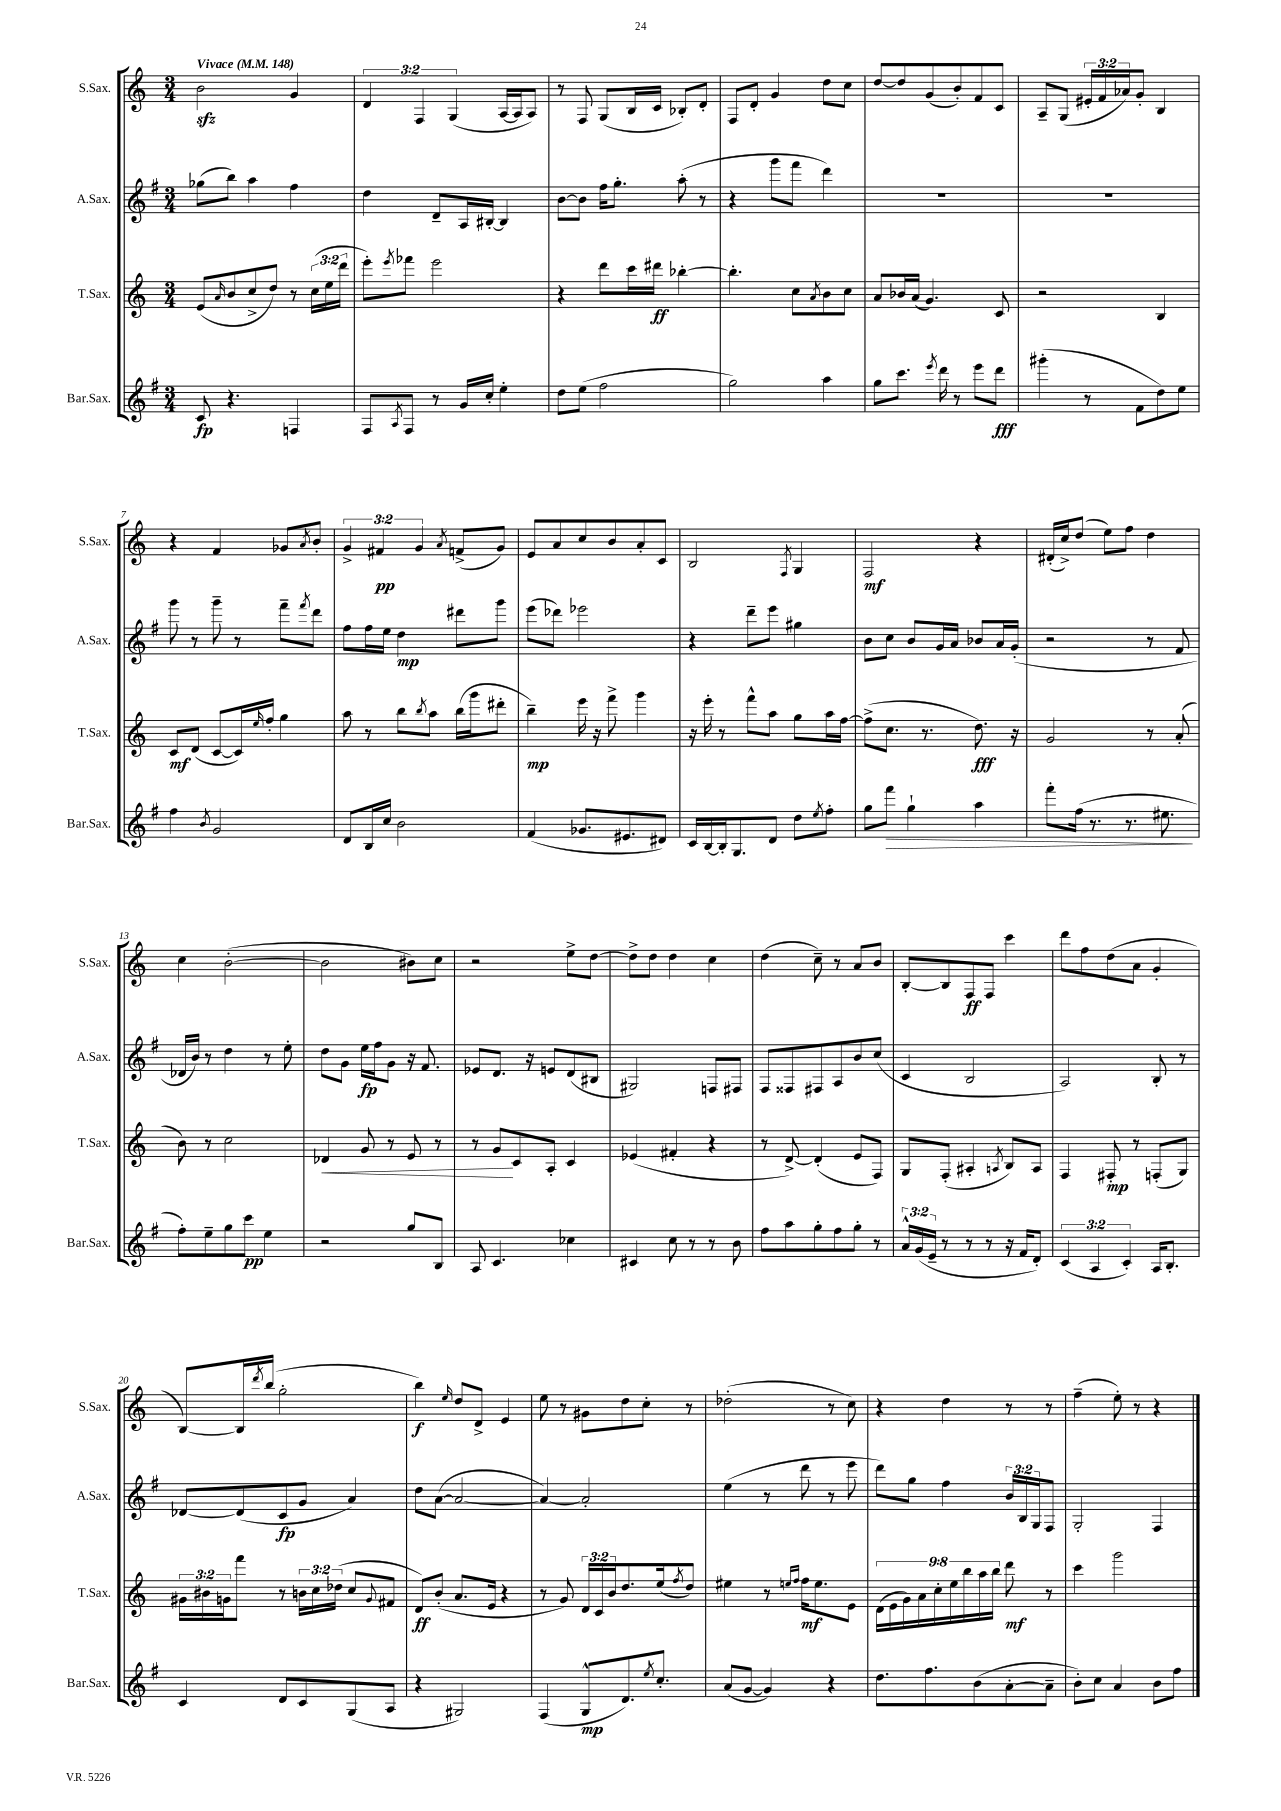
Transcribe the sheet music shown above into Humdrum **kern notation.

**kern	**dynam	**kern	**dynam	**kern	**dynam	**kern	**dynam
*part4	*part4	*part3	*part3	*part2	*part2	*part1	*part1
*staff4	*staff4	*staff3	*staff3	*staff2	*staff2	*staff1	*staff1
*I"Bar.Sax.	*	*I"T.Sax.	*	*I"A.Sax.	*	*I"S.Sax.	*
*I'Bar.Sax.	*	*I'T.Sax.	*	*I'A.Sax.	*	*I'S.Sax.	*
*clefG2	*	*clefG2	*	*clefG2	*	*clefG2	*
*k[f#]	*	*k[]	*	*k[f#]	*	*k[]	*
*M3/4	*	*M3/4	*	*M3/4	*	*M3/4	*
*MM148	*	*MM148	*	*MM148	*	*MM148	*
=1	=1	=1	=1	=1	=1	=1	=1
!	!	!	!	!	!	!LO:TX:a:B:t=Vivace	!
8c/	fp	(8e/L	.	(8gg-X\L	.	2bzz\	.
.	.	16qqa/	.	.	.	.	.
4.r	.	8b/	.	8bb\J)	.	.	.
.	.	8cc^/	.	4aa\	.	.	.
.	.	8dd/J)	.	.	.	.	.
4Fn/	.	8r	.	4ff#\	.	4g/	.
.	.	(24cc\LL	.	.	.	.	.
.	.	24ee\	.	.	.	.	.
.	.	24ddd\JJ	.	.	.	.	.
=2	=2	=2	=2	=2	=2	=2	=2
8F#/L	.	8eee'\L)	.	4dd\	.	6d/	.
8qA/	.	8qeee/	.	.	.	.	.
8F#/J	.	8fff-X\J	.	.	.	.	.
.	.	.	.	.	.	6F/	.
8r	.	2eee\	.	8d~/L	.	.	.
.	.	.	.	.	.	(6G/	.
16g/LL	.	.	.	16A/L	.	.	.
16cc'/JJ	.	.	.	[16B#X'/JJ	.	.	.
4ee'\	.	.	.	4B#/]	.	[16A/LL	.
.	.	.	.	.	.	16A/J]	.
.	.	.	.	.	.	8A/J)	.
=3	=3	=3	=3	=3	=3	=3	=3
8dd\L	.	4r	.	[8b\L	.	8r	.
(8ee\J	.	.	.	8b\J]	.	8F/	.
2ff#\	.	8ddd\L	.	16ff#\KL	.	(8G/L	.
.	.	.	.	8.gg'\J	.	.	.
.	.	16ccc\L	.	.	.	16B/L	.
.	.	16ddd#X\JJ	ff	.	.	16c/JJ	.
.	.	[4bb-X'\	.	(8aa'\	.	8B-X'/L)	.
.	.	.	.	8r	.	8d'/J	.
=4	=4	=4	=4	=4	=4	=4	=4
2gg\)	.	4.bb-'\]	.	4r	.	8F/L	.
.	.	.	.	.	.	8d'/J	.
.	.	.	.	8ggg\L	.	4g/	.
.	.	8cc\L	.	8fff#\J	.	.	.
.	.	8qa/	.	.	.	.	.
4aa\	.	8b\	.	4ddd\)	.	8dd\L	.
.	.	8cc\J	.	.	.	8cc\J	.
=5	=5	=5	=5	=5	=5	=5	=5
8gg\L	.	8a/L	.	2.r	.	[8dd/L	.
8.ccc\J	.	16b-X/L	.	.	.	8dd/]	.
.	.	(16a/JJ	.	.	.	.	.
.	.	4.g/)	.	.	.	(8g/	.
8qeee/	.	.	.	.	.	.	.
16ddd\	.	.	.	.	.	.	.
8r	.	.	.	.	.	8b'/)	.
8eee\L	.	.	.	.	.	8f/	.
8ddd\J	fff	8c/	.	.	.	8c/J	.
=6	=6	=6	=6	=6	=6	=6	=6
(4ggg#X'\	.	2r	.	2.r	.	8A~/L	.
.	.	.	.	.	.	(8G/J	.
8r	.	.	.	.	.	24e#X'/LL	.
.	.	.	.	.	.	24f/	.
.	.	.	.	.	.	24a-X/J)	.
8f#\L	.	.	.	.	.	8g'/J	.
8dd\)	.	4B/	.	.	.	4B/	.
8ee\J	.	.	.	.	.	.	.
!!LO:LB:g=z
=7	=7	=7	=7	=7	=7	=7	=7
4ff#\	.	8c/L	mf	8ggg\	.	4r	.
.	.	(8d/J	.	8r	.	.	.
8qb/	.	.	.	.	.	.	.
2g/	.	[8c/L	.	8ggg~\	.	4f/	.
.	.	16c/L])	.	8r	.	.	.
.	.	16qqee/	.	.	.	.	.
.	.	16ff'/JJ	.	.	.	.	.
.	.	4gg\	.	8fff#~\L	.	8g-X/L	.
.	.	.	.	8qfff#/	.	8qa/	.
.	.	.	.	8ddd\J	.	8b'/J	.
=8	=8	=8	=8	=8	=8	=8	=8
8d/L	.	8aa\	.	8ff#\L	.	6g^/	.
16B/L	.	8r	.	16ff#\L	.	.	.
.	.	.	.	.	.	6f#X/	pp
16cc/JJ	.	.	.	16ee\JJ	.	.	.
2b\	.	8bb\L	.	4dd\	mp	.	.
.	.	.	.	.	.	6g/	.
.	.	8qbb/	.	.	.	.	.
.	.	8aa\J	.	.	.	.	.
.	.	.	.	.	.	8qa/	.
.	.	(16bb\LL	.	8ddd#X\L	.	(8fn^/L	.
.	.	16ggg\J	.	.	.	.	.
.	.	8ddd#X'\J	.	8ggg\J	.	8g/J)	.
=9	=9	=9	=9	=9	=9	=9	=9
(4f#/	.	4bb~\)	mp	(8eee\L	.	8e/L	.
.	.	.	.	8ddd-X\J)	.	8a/	.
8.g-X/L	.	16eee\	.	2eee-X\	.	8cc/	.
.	.	16r	.	.	.	.	.
.	.	8fff^\	.	.	.	8b/	.
8.e#X/	.	.	.	.	.	.	.
.	.	4ggg\	.	.	.	8a'/	.
8d#X/J)	.	.	.	.	.	8c/J	.
=10	=10	=10	=10	=10	=10	=10	=10
16c/LL	.	16r	.	4r	.	2B/	.
[16B/	.	16eee'\	.	.	.	.	.
16B'/J]	.	8r	.	.	.	.	.
8.G/	.	.	.	.	.	.	.
.	.	8fff^^\L	.	8ddd~\L	.	.	.
8d/J	.	8aa\J	.	8eee\J	.	.	.
.	.	.	.	.	.	8qF/	.
8dd\L	.	8gg\L	.	4gg#X\	.	4G/	.
8qee/	.	.	.	.	.	.	.
8ff#'\J	.	16aa\L	.	.	.	.	.
.	.	[16ff\JJ	.	.	.	.	.
=11	=11	=11	=11	=11	=11	=11	=11
8gg\L	.	(8ff^\L]	.	8b\L	.	2F/	mf
!	!LO:HP:b	!	!	!	!	!	!
8fff#\J	>	8.cc\J	.	8cc\J	.	.	.
4gg`\	.	.	.	8b/L	.	.	.
.	.	8.r	.	.	.	.	.
.	.	.	.	16g/L	.	.	.
.	.	.	.	16a/JJ	.	.	.
4aa\	.	8.dd\)	fff	8b-X/L	.	4r	.
.	.	.	.	16a/L	.	.	.
.	.	16r	.	(16g'/JJ	.	.	.
=12	=12	=12	=12	=12	=12	=12	=12
8fff#'\L	.	2g/	.	2r	.	(16d#X'/LL	.
.	.	.	.	.	.	16cc^/J)	.
(16ff#\Jk	.	.	.	.	.	(8dd/J	.
8.r	.	.	.	.	.	.	.
.	.	.	.	.	.	8ee\L)	.
8.r	.	.	.	.	.	8ff\J	.
.	.	8r	.	8r	.	4dd\	.
8.ee#X\	.	.	.	.	.	.	.
.	.	(8a'/	.	8f#/	.	.	.
.	]	.	.	.	.	.	.
!!LO:LB:g=z
=13	=13	=13	=13	=13	=13	=13	=13
8ff#'\L)	.	8b\)	.	16d-X/LL	.	4cc\	.
.	.	.	.	16b/JJ)	.	.	.
8ee~\	.	8r	.	8r	.	.	.
8gg\	.	2cc\	.	4dd\	.	([2b'\	.
8ccc\J	pp	.	.	.	.	.	.
4ee\	.	.	.	8r	.	.	.
.	.	.	.	8ee'\	.	.	.
=14	=14	=14	=14	=14	=14	=14	=14
!	!	!	!LO:HP:b	!	!	!	!
2r	.	4d-X/	<	8dd\L	.	2b\]	.
.	.	.	.	8g\J	.	.	.
.	.	8g/	.	16ee\LL	fp	.	.
.	.	.	.	16ff#\J	.	.	.
.	.	8r	.	8g\J	.	.	.
8gg/L	.	8e/	.	16r	.	8b#X\L)	.
.	.	.	.	8.f#/	.	.	.
8B/J	.	8r	.	.	.	8cc\J	.
=15	=15	=15	=15	=15	=15	=15	=15
8A/	.	8r	.	8e-X/L	.	2r	.
4.c/	.	8g/L	.	8.d/J	.	.	.
.	.	8c/	[	.	.	.	.
.	.	.	.	16r	.	.	.
.	.	8A'/J	.	8en/L	.	.	.
4cc-X\	.	4c/	.	(8d/	.	8ee^\L	.
.	.	.	.	8B#X/J	.	[8dd\J	.
=16	=16	=16	=16	=16	=16	=16	=16
4c#X/	.	(4e-X/	.	2G#X/)	.	8dd^\L]	.
.	.	.	.	.	.	8dd\J	.
8cc\	.	4f#X'/	.	.	.	4dd\	.
8r	.	.	.	.	.	.	.
8r	.	4r	.	8Fn/L	.	4cc\	.
8b\	.	.	.	8F#X/J	.	.	.
=17	=17	=17	=17	=17	=17	=17	=17
8ff#\L	.	8r	.	8F#/L	.	(4dd\	.
8aa\	.	[8d^/)	.	8F##X/	.	.	.
8gg'\	.	(4d'/]	.	8F#X/	.	8cc~\)	.
8ff#\	.	.	.	8A/	.	8r	.
8gg'\J	.	8e/L	.	8b/	.	8a/L	.
8r	.	8F/J)	.	(8cc/J	.	8b/J	.
=18	=18	=18	=18	=18	=18	=18	=18
24a^^/LL	.	8G/L	.	4c/	.	[8B'/L	.
(24g/	.	.	.	.	.	.	.
24e~/JJ	.	.	.	.	.	.	.
8r	.	(8F'/J	.	.	.	8B/]	.
8r	.	4A#X'/	.	2B/	.	8F/	ff
8r	.	.	.	.	.	8F/J	.
.	.	8qAn/	.	.	.	.	.
16r	.	8B/L)	.	.	.	4ccc\	.
16f#/KL	.	.	.	.	.	.	.
8d'/J)	.	8A/J	.	.	.	.	.
=19	=19	=19	=19	=19	=19	=19	=19
(6c/	.	4F/	.	2A/)	.	8ddd\L	.
.	.	.	.	.	.	8ff\	.
6A/	.	.	.	.	.	.	.
.	.	8F#X'/	mp	.	.	(8dd\	.
6c'/)	.	.	.	.	.	.	.
.	.	8r	.	.	.	8a\J	.
16A/KL	.	(8Fn'/L	.	8B'/	.	4g'/	.
8.B'/J	.	.	.	.	.	.	.
.	.	8G/J)	.	8r	.	.	.
!!LO:LB:g=z
=20	=20	=20	=20	=20	=20	=20	=20
4c/	.	24g#X\LL	.	[8d-X/L	.	[8B/L)	.
.	.	24b#X\	.	.	.	.	.
.	.	24gn\J	.	.	.	.	.
.	.	8fff\J	.	(8d-/]	.	16B/L]	.
.	.	.	.	.	.	8qddd/	.
.	.	.	.	.	.	(16bb/JJ	.
8d/L	.	8r	.	8c/	fp	2gg'\	.
8c/	.	24bn\LL	.	8g/J	.	.	.
.	.	24cc\	.	.	.	.	.
.	.	(24dd-X\JJ	.	.	.	.	.
(8G/	.	8cc/L	.	4a/)	.	.	.
.	.	8qqg/	.	.	.	.	.
8A/J	.	8f#X/J	.	.	.	.	.
=21	=21	=21	=21	=21	=21	=21	=21
4r	.	8d/L)	ff	8dd\L	.	4bb\)	f
.	.	(8b'/J	.	([8a\J	.	.	.
.	.	.	.	.	.	16qqee/	.
2G#X/)	.	8.a/L	.	2a/_	.	8dd/L	.
.	.	.	.	.	.	8d^/J	.
.	.	16e/Jk	.	.	.	.	.
.	.	4r	.	.	.	4e/	.
=22	=22	=22	=22	=22	=22	=22	=22
(4F#/	.	8r	.	4a/_)	.	8ee\	.
.	.	8g/)	.	.	.	8r	.
8G^^/L	mp	24d/LL	.	2a'/]	.	8g#X\L	.
.	.	24c/	.	.	.	.	.
.	.	24b/J	.	.	.	.	.
8.d/)	.	8.dd/	.	.	.	8dd\	.
.	.	.	.	.	.	8cc'\J	.
8qee/	.	.	.	.	.	.	.
8.cc'/J	.	(16ee/k	.	.	.	.	.
.	.	8qff/	.	.	.	.	.
.	.	8dd/J)	.	.	.	8r	.
=23	=23	=23	=23	=23	=23	=23	=23
(8a/L	.	4ee#X\	.	(4ee\	.	(2dd-X'\	.
[8g/J	.	.	.	.	.	.	.
4g/])	.	8r	.	8r	.	.	.
.	.	16qqeen/LL	.	.	.	.	.
.	.	16qqff/JJ	.	.	.	.	.
.	.	16ff\KL	mf	8ddd\	.	.	.
.	.	8.ee\	.	.	.	.	.
4r	.	.	.	8r	.	8r	.
.	.	8e\J	.	8eee\	.	8cc\)	.
=24	=24	=24	=24	=24	=24	=24	=24
8.dd\L	.	(18d\LL	.	8ddd\L)	.	4r	.
.	.	18e\	.	.	.	.	.
.	.	18g\)	.	.	.	.	.
.	.	.	.	8gg\J	.	.	.
.	.	18a\	.	.	.	.	.
8.ff#\	.	.	.	.	.	.	.
.	.	18cc'\	.	.	.	.	.
.	.	.	.	4ff#\	.	4dd\	.
.	.	18ee\	.	.	.	.	.
.	.	18bb\	.	.	.	.	.
(8b\	.	.	.	.	.	.	.
.	.	18aa\	.	.	.	.	.
.	.	18bb\JJ	.	.	.	.	.
[8a'\	.	8ddd\	mf	24b/LL	.	8r	.
.	.	.	.	24B/	.	.	.
.	.	.	.	24G/J	.	.	.
8a~\J]	.	8r	.	8F#/J	.	8r	.
=25	=25	=25	=25	=25	=25	=25	=25
8b'\L)	.	4ccc\	.	2G'/	.	(4ff~\	.
8cc\J	.	.	.	.	.	.	.
4a/	.	2ggg\	.	.	.	8ee'\)	.
.	.	.	.	.	.	8r	.
8b\L	.	.	.	4F#/	.	4r	.
8ff#\J	.	.	.	.	.	.	.
==	==	==	==	==	==	==	==
*-	*-	*-	*-	*-	*-	*-	*-
